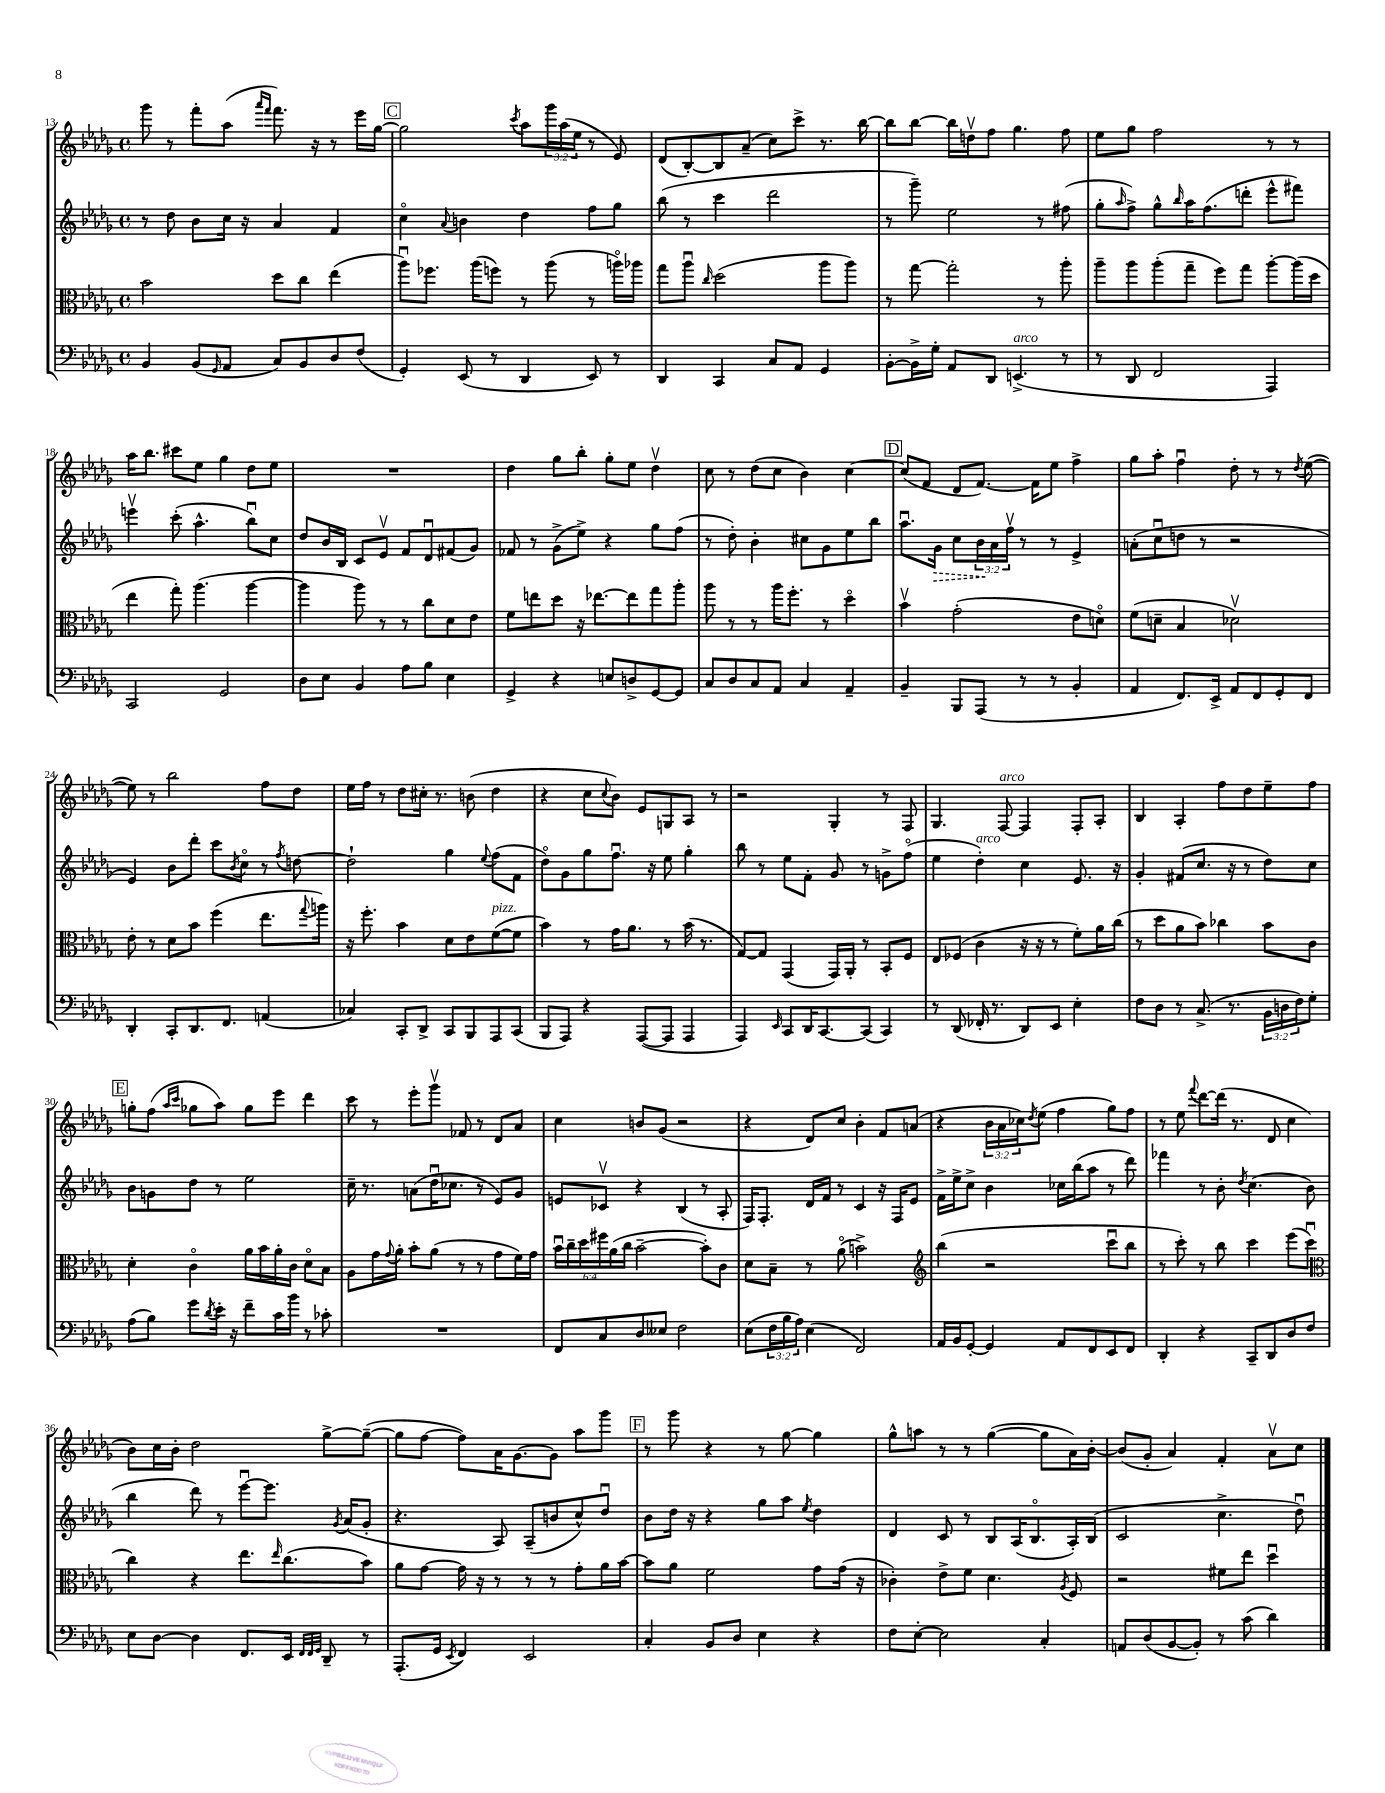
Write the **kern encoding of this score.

**kern	**kern	**kern	**kern
*staff4	*staff3	*staff2	*staff1
*clefF4	*clefC3	*clefG2	*clefG2
*k[b-e-a-d-g-]	*k[b-e-a-d-g-]	*k[b-e-a-d-g-]	*k[b-e-a-d-g-]
*M4/4	*M4/4	*M4/4	*M4/4
*met(c)	*met(c)	*met(c)	*met(c)
4BB-	2b-	8r	8ggg-
.	.	8dd-	8r
(8BB-	.	8b-	8fff'
16qqGG-	.	.	.
8AA-	.	16cc	(8aa-
.	.	16r	.
.	.	.	16qqaaa-
.	.	.	16qqfff
8C)	8dd-	4a-	8.fff)
8BB-	8cc	.	.
.	.	.	16r
8D-	(4ee-	4f	8r
(8F	.	.	16eee-
.	.	.	[16gg-
=	=	=	=
4GG-')	8aa-u)	4cco	2gg-]
.	8.ff-	.	.
.	.	8qqa-	.
(8EE-	.	4b	.
.	(16aa-	.	.
8r	8ff)	.	.
.	.	.	8qccc
4DD-	8r	4dd-	8aa-
.	(8aa-	.	24ggg-
.	.	.	(24aa-
.	.	.	24ee-
8EE-)	8r	8ff	8r
8r	16aao)	8gg-	8e-)
.	16aa-	.	.
=	=	=	=
4DD-	8gg-	(8bb-	(8d-
.	8aa-u	8r	[8B-')
.	16qqcc	.	.
4CC	(2dd-	4ccc	8B-]
.	.	.	(8a-~
8C	.	2ddd-	8cc)
8AA-	.	.	8ccc^
4GG-	8aa-	.	8.r
.	8aa-)	.	.
.	.	.	[16bb-
=	=	=	=
[8BB-'	8r	8r	8bb-]
16BB-^]	[8gg-	8ggg-~)	[8bb-
16G-'	.	.	.
8AA-	2gg-']	2ee-	16bb-]
.	.	.	16ddv
8DD-	.	.	8ff
(4.EE^	.	.	4.gg-
.	8r	8r	.
8r	8aa-'	(8ff#	8ff
=	=	=	=
8r	8aa-~	8gg-'	8ee-
.	.	16qqaa-	.
8DD-	8aa-	8ff^)	8gg-
2FF	(8aa-'	8gg-^^	2ff
.	.	16qqbb-	.
.	8gg-~	16aa-	.
.	.	(8.ff	.
.	8ff)	.	.
.	8gg-	8ddd'	.
4AAA-)	[8aa-'	8eee-^^	8r
.	(16aa-]	8fff#)	8r
.	16dd-	.	.
=	=	=	=
2CC	4ee-	4eeev	16aa-
.	.	.	8.bb-
.	8gg-')	(8ccc'	8ccc#
.	(4.aa-	4.aa-^^	8ee-
2GG-	.	.	4gg-
.	[4aa-	8bb-u)	8dd-
.	.	8cc	8ee-
=	=	=	=
8D-	4aa-]	8dd-	1r
8E-	.	16b-	.
.	.	16B-	.
4BB-	8aa-)	8c	.
.	8r	8e-v	.
8A-	8r	8f	.
8B-	8cc	8d-u	.
4E-	8d-	(8f#	.
.	8e-	8g-)	.
=	=	=	=
4GG-^	8f	8f-	4dd-
.	8ee	8r	.
4r	8dd-	(8g-^	8gg-
.	16r	8ee-^)	8bb-'
.	[8.ee-	.	.
8E	.	4r	8gg-'
8D^	8ee-]	.	8ee-
[8GG-	8gg-	8gg-	4dd-v
8GG-]	8aa-'	(8ff	.
=	=	=	=
8C	8aa-	8r	8cc
8D-	8r	8dd-')	8r
8C	8r	4b-'	(8dd-
8AA-	16aa-	.	8cc
.	8.ff'	.	.
4C	.	8cc#	4b-)
.	8r	8g-	.
4AA-~	4dd-o	8ee-	[4cc
.	.	8bb-	.
=	=	=	=
4BB-~	4b-v	8.aa-u	(8cc]
.	.	.	8f
.	.	16g-	.
8BBB-	(2g-'	8cc	8d-
(8AAA-	.	24b-	[8.f)
.	.	24a-	.
.	.	24ffv	.
8r	.	8r	.
.	.	.	16f]
8r	.	8r	8ee-
4BB-'	8e-	4e-^	4ff^
.	8do)	.	.
=	=	=	=
4AA-	(8f	(8a'	8gg-
.	8d~	8ccu	8aa-'
8.FF)	4B-	8dd	4ffu
.	.	8r	.
16EE-^	.	.	.
8AA-	2d-v)	2r	8dd-'
8FF	.	.	8r
8GG-'	.	.	8r
.	.	.	8qdd-
8FF	.	.	([8ee-
=	=	=	=
4DD-'	8e-'	4e-)	8ee-])
.	8r	.	8r
8CC'	8d-	8b-	2bb-
8.DD-	8b-	8ddd-'	.
.	(4ff	8ccc	.
8.FF	.	.	.
.	.	8qb-	.
.	.	8cco	.
(4AA	8.ee-	8r	8ff
.	.	8qff	.
.	.	[8dd	8dd-
.	8qqgg-	.	.
.	16aa)	.	.
=	=	=	=
4C-)	16r	2dd`]	16ee-
.	8.ff'	.	16ff
.	.	.	8r
8CC'	4b-	.	8dd-
8DD-^	.	.	16cc#'
.	.	.	8.r
8CC	8d-	4gg-	.
8BBB-	8e-	.	(8b
.	.	8qqee-	.
8AAA-	([8f	(8ff	4dd-
(8CC	8f]	8f	.
=	=	=	=
8BBB-	4b-)	8dd-o)	4r
8AAA-)	.	8g-	.
4r	8r	8gg-	8cc
.	.	.	8qqcc
.	16g-	8.ffu	8b-)
.	8.a-	.	.
([8AAA-	.	.	8e-
.	.	16r	.
8AAA-]	8r	8ee-	8G
4AAA-	(16b-	4gg-'	8A-
.	8.r	.	.
.	.	.	8r
=	=	=	=
4AAA-)	[8G-)	8bb-	2r
.	8G-]	8r	.
16qqEE-	.	.	.
8CC	(4GG-	8ee-	.
16DD-	.	8f'	.
[8.CC	.	.	.
.	16GG-)	8g-	4G-'
.	16AA-'	.	.
(8CC]	8r	8r	.
4CC)	8BB-'	8g^	8r
.	8F	(8ffo	8F
=	=	=	=
8r	8E-	4ee-	4.G-
(8DD-	(8F-	.	.
16FF-'	4c	4dd-')	.
8.r	.	.	.
.	.	.	[8F
8DD-)	16r	4cc	4F]
.	16r	.	.
8EE-	8r	.	.
4E-'	8f')	8.e-	8F'
.	16a-	.	8A-'
.	(16cc	16r	.
=	=	=	=
8F	8r	4g-'	4B-
8D-	8dd-	.	.
8r	8a-	(8f#	4A-'
(8.C^	8b-)	8.cc	.
.	4cc-	.	8ff
8.r	.	16r	.
.	.	8r	8dd-
24BB-	8b-	8dd-)	8ee-~
24D	.	.	.
24F)	.	.	.
8G-'	8c	8cc	8ff
=	=	=	=
(8A-	4d-'	8b-	8gg'
8B-)	.	8g	(8ff
.	.	.	16qqaa-
.	.	.	16qqccc
8g-	4co	8dd-	8gg-
8qd-	.	.	.
16e-'	.	8r	8aa-)
16r	.	.	.
8f~	16a-	2ee-	8gg-
.	16b-	.	.
16c	16a-'	.	8eee-
16b-	16c	.	.
8r	8d-o	.	4ddd-
8c-'	8B-	.	.
=	=	=	=
1r	8A-	16cc~	8ccc
.	.	8.r	.
.	16g-	.	8r
.	8qqg-	.	.
.	16a-'	.	.
.	8b-'	(8a	8eee-'
.	(8a-	16dd-u	8ggg-v
.	.	8.cc-	.
.	8r	.	8f-
.	8r	8r	8r
.	8g-	8e-)	8d-
.	16f)	8g-	8a-
.	16g-	.	.
=	=	=	=
8FF	24b-u	8e	4cc
.	24cc~	.	.
.	24dd-	.	.
8C	24ff#	8c-v	.
.	(24a-	.	.
.	24cc	.	.
8D-	[2b-~	4r	8b
8E--	.	.	(8g-
2F	.	(4B-	2r
.	8b-'])	8r	.
.	8c	8A-'	.
=	=	=	=
(8E-	8d-	16F)	4r
.	.	8.F'	.
24F	8B-~	.	.
24B-	.	.	.
24A-)	.	.	.
(4E-	8r	16d-	8d-)
.	.	16f	.
.	(8a-o	8r	8cc
2FF)	2b^)	4c	4b-'
.	.	16r	8f
.	.	16F	.
.	.	8e-	(8a
=	=	=	=
*	*clefG2	*	*
16AA-	(4bb-	16f^	4r
16BB-	.	16ee-^	.
[8GG-'	.	8cc^	.
4GG-]	2r	4b-	24b-
.	.	.	24a-
.	.	.	24cc-)
.	.	.	8qdd-
.	.	.	(8ee-
8AA-	.	16cc-	4ff
.	.	(16bb-	.
8FF	.	8aa-	.
8EE-	8cccu	8r	8gg-)
8FF	8bb-	8ddd-)	8ff
=	=	=	=
4DD-'	8r	4fff-	8r
.	8ccc')	.	8ee-
.	.	.	8qqfff
4r	8r	8r	[8ddd-
.	8bb-	8b-'	(16ddd-]
.	.	.	8.r
.	.	8qdd-	.
8CC~	4ccc	(4.cc	.
8DD-	.	.	8d-
8D-	(8eee-	.	4cc
8F	8cccu	8b-	.
=	=	=	=
*	*clefC3	*	*
8E-	4cc)	4bb-	8b-)
[8D-	.	.	16cc
.	.	.	16b-'
4D-]	4r	8ddd-)	2dd-
.	.	8r	.
8.FF	8.ee-	[8eee-u	.
.	.	8.eee-]	.
.	16qqee-	.	.
16EE-	(8.cc	.	.
32qqFF	.	.	.
32qqFF	.	.	.
32qqGG-	.	.	.
8DD-~	.	.	[8gg-^
.	.	8qg-	.
.	.	(16a-	.
8r	8b-)	8g-'	(8gg-~_
=	=	=	=
(8.AAA-'	8a-	4.r	8gg-]
.	[8g-	.	[8ff
16GG-	.	.	.
8qEE-	.	.	.
4FF)	16g-]	.	8ff])
.	16r	.	.
.	8r	8A-)	16a-
.	.	.	[8.g-
2EE-	8r	(8A-~	.
.	8r	8b	8g-]
.	8g-'	8cc^^)	8aa-
.	16a-	8dd-u	8ggg-
.	[16b-	.	.
=	=	=	=
4C'	8b-]	8b-	8r
.	8a-	16dd-	8ggg-
.	.	16r	.
8BB-	2f	4r	4r
8D-	.	.	.
4E-	.	8gg-	8r
.	.	8aa-	[8gg-
.	.	8qee-	.
4r	8g-	4dd-	4gg-]
.	(16g-	.	.
.	16r	.	.
=	=	=	=
8F	4c-')	4d-	8gg-^^
[8E-'	.	.	8aa
2E-]	8e-^	8c	8r
.	8f	8r	8r
.	4.d-	8B-	([4gg-
.	.	(16A-	.
.	.	8.B-o	.
4C'	.	.	8gg-]
.	8qA-	.	.
.	8F	16A-')	16a-)
.	.	(16B-	[16b-'
=	=	=	=
8AA	2r	2c	(8b-]
(8D-	.	.	8g-'
[8BB-	.	.	4a-)
8BB-'])	.	.	.
8r	8f#	4.cc^	4f'
(8c	8ee-	.	.
4d-)	4dd-u	.	8a-v
.	.	8dd-u)	8cc
==	==	==	==
*-	*-	*-	*-
